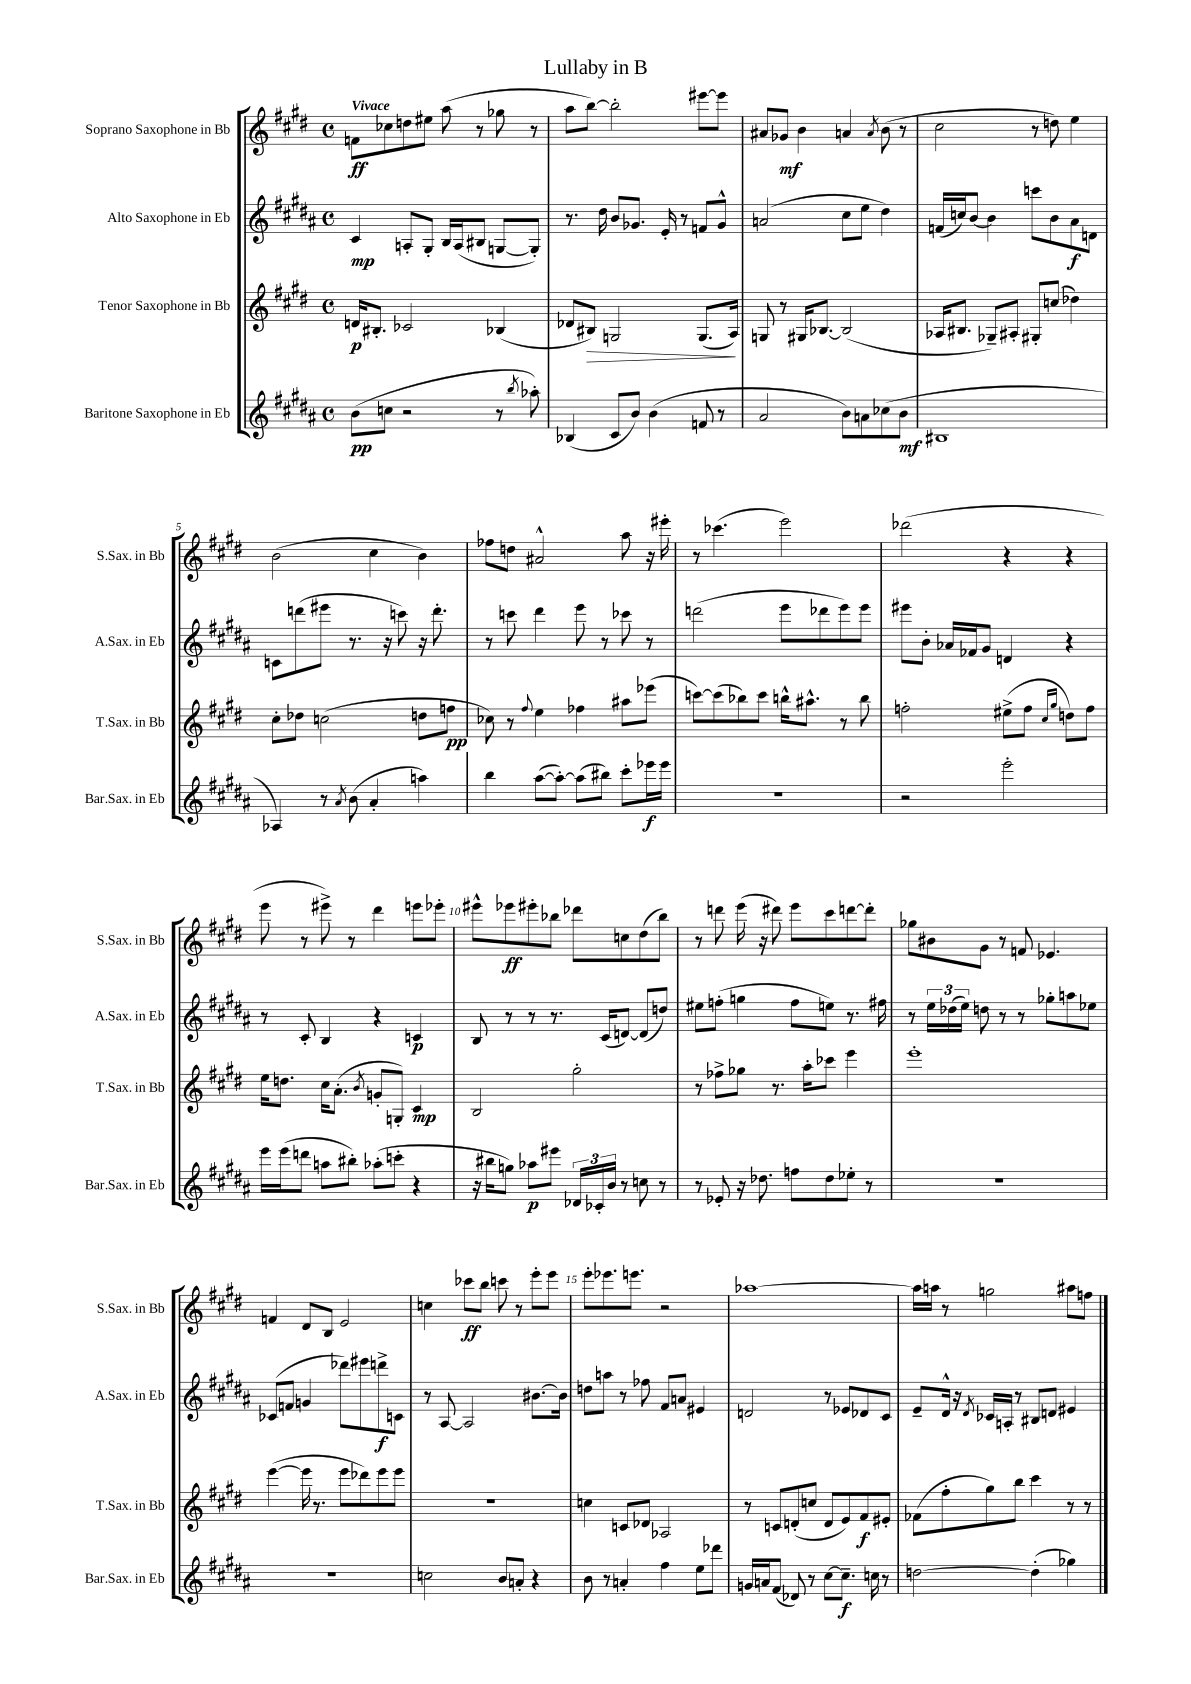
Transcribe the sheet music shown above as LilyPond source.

\header { title = "Lullaby in B" }
<<
\new StaffGroup <<
\new Staff = "s0" \with { instrumentName = "Soprano Saxophone in Bb" shortInstrumentName = "S.Sax. in Bb" } {
    \clef treble \key e \major \defaultTimeSignature \time 4/4 \tempo "Vivace"
    f'8\ff ces''8 d''8 eis''8 a''8( r8 ges''8 r8 |
    a''8 b''8~) b''2-. eis'''8~ eis'''8 |
    ais'8 ges'8\mf b'4 a'4 \acciaccatura { a'8 } b'8( r8 |
    cis''2 r8 d''8) e''4 |
    b'2( cis''4 b'4) |
    fes''8 d''8 ais'2-^ a''8 r16 eis'''16-. |
    r8 ces'''4.( e'''2) |
    des'''2( r4 r4 |
    e'''8 r8 eis'''8->) r8 dis'''4 e'''8 ees'''8-. |
    eis'''8-^ ees'''8\ff eis'''8-. bes''8 des'''8 c''8 dis''8( bes''8) |
    r8 d'''8 e'''16( r16 dis'''8) e'''8 cis'''8 d'''8~ d'''8-. |
    ges''8 bis'8 gis'8 r8 f'8 ees'4. |
    f'4 dis'8 b8 e'2 |
    c''4 ces'''8\ff b''8 c'''8 r8 e'''8-. e'''8 |
    e'''8-. ees'''8. e'''8. r2 |
    aes''1~ |
    aes''16 a''16 r8 g''2 ais''8 f''8 \bar "|." |
}
\new Staff = "s1" \with { instrumentName = "Alto Saxophone in Eb" shortInstrumentName = "A.Sax. in Eb" } {
    \clef treble \key b \major \defaultTimeSignature \time 4/4
    cis'4\mp a8-. gis8-. b16 a16( bis8 g8~ g8-.) |
    r8. dis''16 b'8 ges'8. e'16-. r8 f'8 ges'8-^ |
    a'2( cis''8 e''8 dis''4) |
    f'16( c''16) b'8~ b'4 c'''8 b'8 ais'8\f d'8 |
    c'8 d'''8( eis'''8 r8. r16 c'''8) r16 d'''8.-. |
    r8 c'''8 dis'''4 e'''8 r8 ces'''8 r8 |
    d'''2( e'''8 des'''8 e'''8) e'''8 |
    eis'''8 b'8-. aes'16 fes'16 gis'8 d'4 r4 |
    r8 cis'8-. b4 r4 c'4\p |
    b8 r8 r8 r8. cis'16( d'8~) d'8( d''8) |
    eis''8 f''8-.( g''4 f''8 e''8) r8. fis''16 |
    r8 \tuplet 3/2 { e''16 des''16( e''16) } d''8 r8 r8 ges''8-. a''8 ees''8 |
    ces'8( f'8 g'4 des'''8) eis'''8 d'''8->\f c'8 |
    r8 ais8~ ais2 bis'8.~ bis'16 |
    d''8 a''8 r8 fes''8 fis'8 a'8 eis'4 |
    d'2 r8 ees'8 des'8 cis'8 |
    e'8-- dis'16-^ r16 \acciaccatura { dis'8 } ces'16 a16-. r8 bis8 d'8 eis'4 \bar "|." |
}
\new Staff = "s2" \with { instrumentName = "Tenor Saxophone in Bb" shortInstrumentName = "T.Sax. in Bb" } {
    \clef treble \key e \major \defaultTimeSignature \time 4/4
    d'16\p bis8.-. ces'2 bes4( |
    des'8 bis8\>) g2 g8.( a16\!) |
    g8 r8 gis16 bes8.~ bes2( |
    aes16 bis8. ges8--) ais8-. gis8-. c''8( des''4) |
    cis''8-. des''8 c''2( d''8 f''8\pp |
    ces''8) r8 \appoggiatura { fis''8 } e''4 fes''4 ais''8 ees'''8( |
    c'''8~) c'''8( bes''8) c'''8 b''16-^ ais''8.-^ r8 b''8 |
    f''2-. eis''8->( f''8 \grace { cis''16 gis''16 } d''8) f''8 |
    e''16 d''8. cis''16 a'8.-.( \acciaccatura { b'8 } g'8-. g8-.) cis'4\mp |
    b2 gis''2-. |
    r8 fes''8-> ges''8 r8. a''16-. ces'''8 e'''4 |
    e'''1-. |
    e'''4~( e'''16 r8. e'''8 des'''8) e'''8 e'''8 |
    R1 |
    c''4 c'8 des'8 aes2 |
    r8 c'8 d'8-.( c''8 d'8 e'8) fis'8\f eis'8-. |
    fes'8( fis''8-. gis''8) b''8 cis'''4 r8 r8 \bar "|." |
}
\new Staff = "s3" \with { instrumentName = "Baritone Saxophone in Eb" shortInstrumentName = "Bar.Sax. in Eb" } {
    \clef treble \key b \major \defaultTimeSignature \time 4/4
    b'8\pp( c''8 r2 r8 \acciaccatura { b''8 } aes''8-.) |
    bes4( cis'8 b'8) b'4( f'8 r8 |
    ais'2 b'8) a'8 ces''8( b'8\mf |
    bis1 |
    aes4) r8 \acciaccatura { ais'8 } b'8( ais'4-. a''4) |
    b''4 ais''8~( ais''8~-.) ais''8( bis''8) cis'''8-. ees'''16\f ees'''16 |
    R1 |
    r2 e'''2-. |
    e'''16 e'''16( d'''8 a''8 bis''8-.) aes''8-.( c'''8-. r4 |
    r16 bis''16 g''8) aes''8\p eis'''8 \tuplet 3/2 { des'16 ces'16-. b'16 } r8 c''8 r8 |
    r8 ees'8-. r16 des''8. f''8 des''8 ees''8-. r8 |
    R1 |
    R1 |
    c''2 b'8 a'8-. r4 |
    b'8 r8 a'4-. fis''4 e''8 des'''8 |
    g'16 a'16 fis'8( des'8) r8 cis''8~ cis''8.--\f c''16 r8 |
    d''2~ d''4-.( ges''4) \bar "|." |
}
>>
>>
\layout { \context { \Score \override BarNumber.break-visibility = ##(#f #t #t) barNumberVisibility = #(every-nth-bar-number-visible 5) } }
